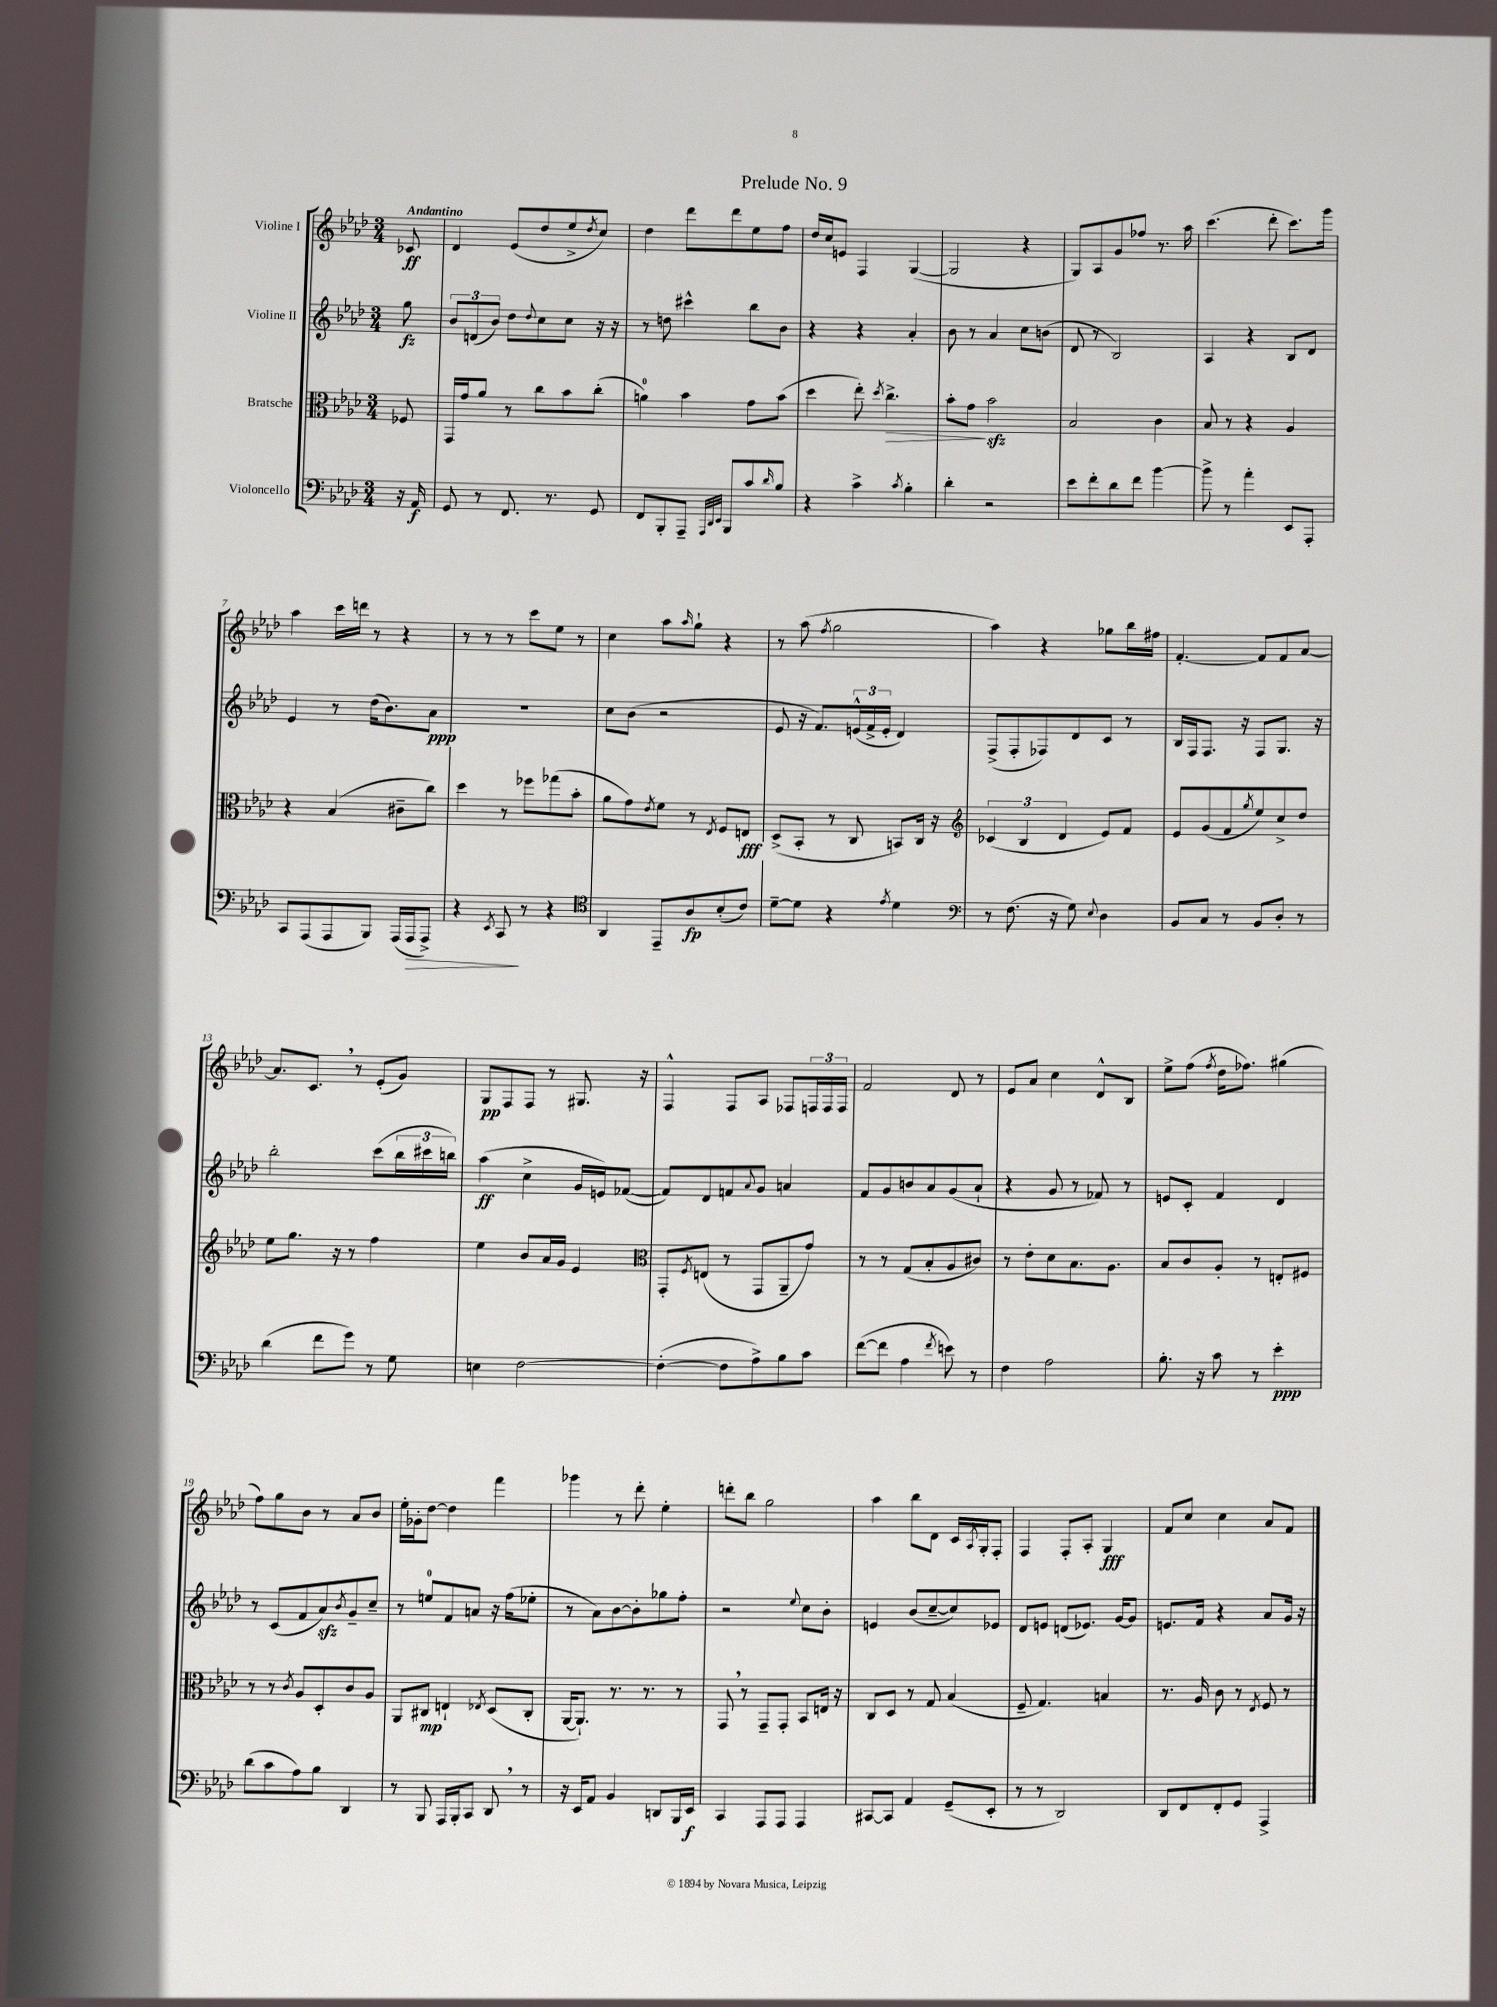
\header { title = "Prelude No. 9" }
<<
\new StaffGroup <<
\new Staff = "s0" \with { instrumentName = "Violine I" } {
    \clef treble \key aes \major \numericTimeSignature \time 3/4 \partial 8 \tempo "Andantino"
    ces'8\ff |
    des'4 ees'8( des''8 ees''8-> \acciaccatura { des''8 } c''8) |
    des''4 des'''8 des'''8 ees''8 f''8 |
    des''16 c''16 e'8 f4 g4~( |
    g2 r4 |
    g8) aes8 g'8 fes''8 r8. aes''16 |
    c'''4.( des'''8-. c'''8.) g'''16 |
    aes''4 c'''16 d'''16 r8 r4 |
    r8 r8 r8 c'''8 ees''8 r8 |
    c''4 aes''8 \grace { aes''16 } g''8-! r4 |
    r8 aes''8( \acciaccatura { f''8 } g''2 |
    aes''4) r4 ges''8 bes''16 fis''16 |
    f'4.~-. f'8 f'8 aes'8~ |
    aes'8. c'8. \breathe r8 ees'8-.( g'8) |
    g8\pp f8 f8 r8 gis8. r16 |
    f4-^ f8 aes8 fes8 \tuplet 3/2 { f16 f16 f16 } |
    f'2 des'8 r8 |
    ees'8 aes'8 c''4 des'8-^ bes8 |
    ees''8-> f''8( \acciaccatura { f''8 } des''16 fes''8.) gis''4( |
    f''8) g''8 bes'8 r8 aes'8 bes'8 |
    ees''16-. ges'16-. des''8~ des''4 f'''4 |
    ges'''4 r8 des'''8-. ees''4-. |
    d'''8-. bes''8 g''2 |
    aes''4 bes''8 des'8 c'16 \acciaccatura { aes8 } g16-. f8-. |
    f4 f8-. aes8-. g4\fff |
    f'8 c''8 c''4 aes'8 f'8 \bar "|." |
}
\new Staff = "s1" \with { instrumentName = "Violine II" } {
    \clef treble \key aes \major \numericTimeSignature \time 3/4 \partial 8
    g''8\fz |
    \tuplet 3/2 { bes'8 d'8( bes'8) } des''8 \appoggiatura { des''8 } c''8 c''8 r16 r16 |
    r8 d''8 cis'''4-^ bes''8 bes'8 |
    r4 r4 aes'4-. |
    bes'8 r8 aes'4 c''8 b'8( |
    des'8 r8 bes2) |
    aes4 r4 bes8 des'8 |
    ees'4 r8 des''16( bes'8.) aes'8\ppp |
    R2. |
    c''8 bes'8( r2 |
    ees'8 r16 f'8.) \tuplet 3/2 { e'16-^( f'16-> e'16-. } des'4) |
    f8->( f8-. fes8) des'8 c'8 r8 |
    bes16 f16 f8. r16 f8 g8. r16 |
    bes''2-. c'''8( \tuplet 3/2 { bes''16 cis'''16 b''16) } |
    aes''4\ff( c''4-> g'16 e'16) fes'8~( |
    fes'8) des'8 f'8 \appoggiatura { aes'8 } g'8 a'4 |
    f'8 g'8 b'8 aes'8 g'8( aes'8-! |
    r4 g'8 r8 fes'8) r8 |
    e'8 c'8-. f'4 des'4 |
    r8 c'8( f'8 aes'8\sfz) \acciaccatura { bes'8 } g'8-- c''8-- |
    r8 e''8-0 f'8 a'8 r16 f''16( ees''8-. |
    r8 aes'8) bes'8~ bes'8-. ges''8 f''8-. |
    r2 \appoggiatura { ees''8 } c''8 bes'8-. |
    e'4 bes'8( c''8~-- c''8) ees'8 |
    des'8 e'8 d'8( ees'8.) g'16~ g'8 |
    e'8. f'16 r4 aes'8 g'16 r16 \bar "|." |
}
\new Staff = "s2" \with { instrumentName = "Bratsche" } {
    \clef alto \key aes \major \numericTimeSignature \time 3/4 \partial 8
    fes8 |
    g,16 g'16 aes'8 r8 c''8 bes'8 c''8-.( |
    a'4-0) bes'4 g'8 bes'8( |
    des''4 ees''8-.) \acciaccatura { des''8 } c''4.->\> |
    bes'8-. g'8\! bes'2\sfz |
    bes2 c'4 |
    bes8 r8 r4 aes4 |
    r4 bes4( cis'8-- c''8) |
    des''4 r8 fes''8 ges''8( bes'8-. |
    aes'8 g'8) \acciaccatura { ees'8 } f'8 r8 \acciaccatura { ees8 } f8 e8\fff |
    des8->( bes,8-. r8 c8 b,8) c16 r16 |
    \clef treble \tuplet 3/2 { ces'4( bes4 des'4 } ees'8) f'8 |
    ees'8 g'8( f'8 \acciaccatura { g''8 } ees''8) c''8-> des''8 |
    ees''8 g''8. r16 r8 f''4 |
    ees''4 bes'8 aes'16 g'16 ees'4 |
    \clef alto g,8-. \acciaccatura { f8 } e8( r8 g,8 aes,8-- g'8) |
    r8 r8 g8( bes8-. aes8 cis'8) |
    r8 ees'8-. des'8 bes8. aes8. |
    bes8 c'8 aes8-. r8 e8-. fis8 |
    r8 r8 \acciaccatura { c'8 } aes8 des8-. c'8 aes8 |
    aes,8 cis8\mp e4-! \acciaccatura { ees8 } des8( cis8-. |
    aes,16~ aes,8.-!) r8. r8. r8 |
    g,8 \breathe r8 g,8-- g,8-. bes,8 e16 r16 |
    c8 des8 r8 g8 bes4( |
    f8-- g4.) b4 |
    r8. aes16 c'8 r8 \acciaccatura { ees8 } f8 r8 \bar "|." |
}
\new Staff = "s3" \with { instrumentName = "Violoncello" } {
    \clef bass \key aes \major \numericTimeSignature \time 3/4 \partial 8
    r16 aes,16\f |
    g,8 r8 f,8. r8. g,8 |
    f,8 bes,,8-. aes,,8-- \grace { aes,,32 des,32 ees,32 } bes,,8 c'8 \grace { des'16 } bes8 |
    r4 c'4-> \acciaccatura { c'8 } bes4-. |
    des'4-. r2 |
    ees'8 f'8-. des'8 f'8 bes'4~ |
    bes'8-> r8 aes'4-. ees,8 aes,,8-. |
    c,8 aes,,8( aes,,8 bes,,8) aes,,16( aes,,16\> aes,,8->) |
    r4 \acciaccatura { ees,8 } c,8\! r8 r4 |
    \clef tenor aes,4 ees,8-- aes8\fp bes8-.( c'8) |
    des'8~-- des'8 r4 \acciaccatura { ees'8 } des'4 |
    \clef bass r8 f8.( r16 g8) \appoggiatura { ees8 } des4 |
    bes,8 c8 r8 bes,8 des8-. r8 |
    des'4( f'8 g'8) r8 g8 |
    e4 f2~ |
    f4~-.( f8 aes8->) bes8 c'8 |
    f'8~( f'8 aes4 \acciaccatura { f'8 } e'8) r8 |
    f4 aes2 |
    bes8.-. r16 c'8 r8 ees'4-.\ppp |
    des'8( c'8 aes8) bes8 des,4 |
    r8 bes,,8 aes,,16 bes,,16-. c,8 des,8 \breathe r8 |
    r16 ees,16 aes,8 bes,4 d,8 bes,,16 ees,16\f |
    c,4 aes,,8 aes,,8 aes,,4 |
    cis,8~ cis,8 aes,4 g,8--( ees,8-. |
    r8 r8 des,2) |
    des,8 f,8 f,8-. g,8 aes,,4-> \bar "|." |
}
>>
>>
